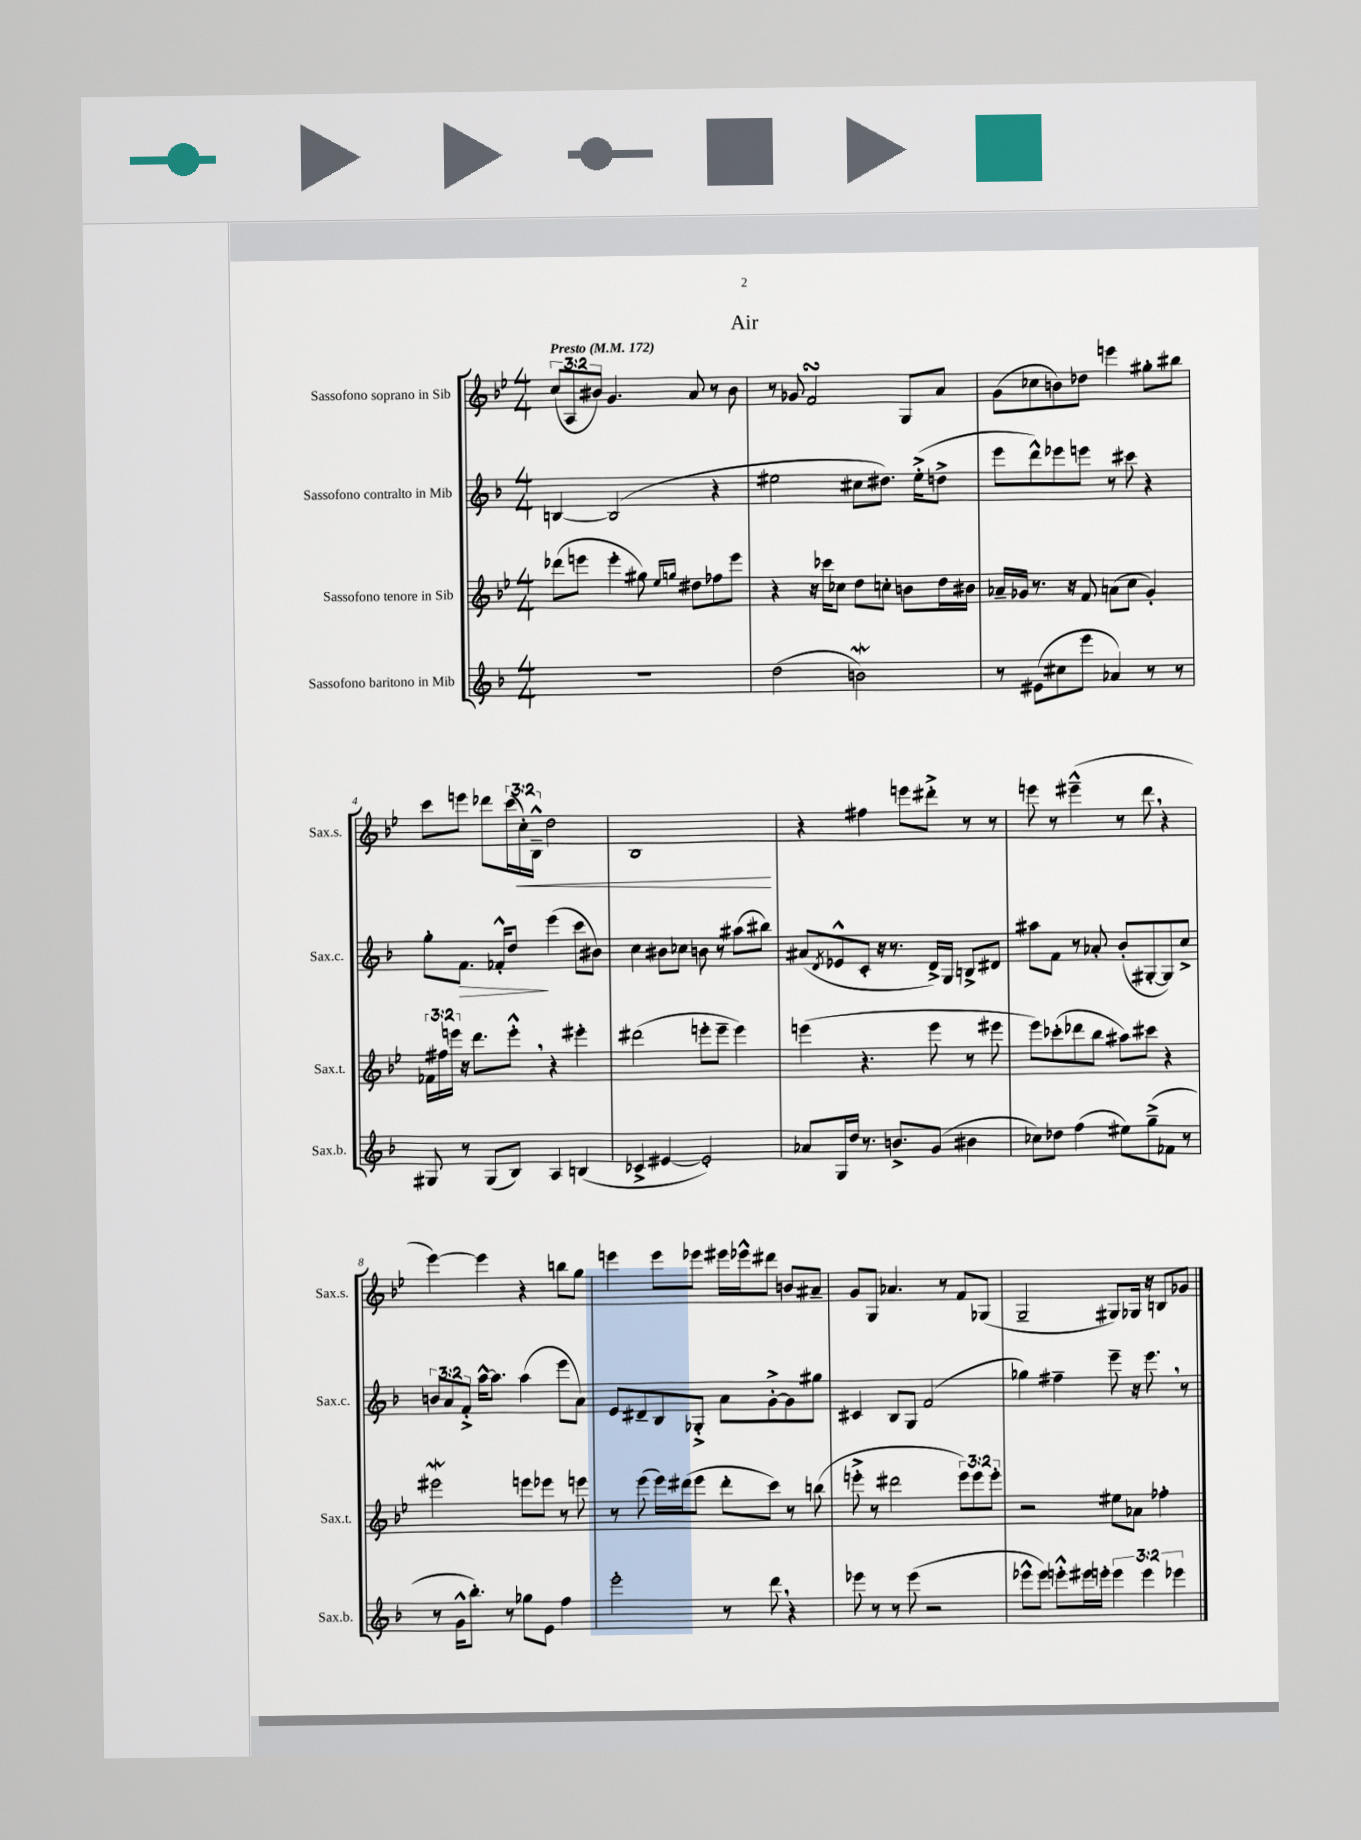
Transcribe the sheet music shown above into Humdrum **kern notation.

**kern	**kern	**kern	**dynam	**kern	**dynam
*part4	*part3	*part2	*part2	*part1	*part1
*staff4	*staff3	*staff2	*staff2	*staff1	*staff1
*I"Sassofono baritono in Mib	*I"Sassofono tenore in Sib	*I"Sassofono contralto in Mib	*	*I"Sassofono soprano in Sib	*
*I'Sax.b.	*I'Sax.t.	*I'Sax.c.	*	*I'Sax.s.	*
*clefG2	*clefG2	*clefG2	*	*clefG2	*
*k[b-]	*k[b-e-]	*k[b-]	*	*k[b-e-]	*
*M4/4	*M4/4	*M4/4	*	*M4/4	*
*MM172	*MM172	*MM172	*	*MM172	*
=1	=1	=1	=1	=1	=1
!	!	!	!	!LO:TX:a:B:t=Presto	!
1r	(8ddd-X\L	[4Bn/	.	(12cc/L	.
.	.	.	.	12A/	.
.	8eeen\J	.	.	.	.
.	.	.	.	12b#X/J)	.
.	4eee'\	(2B/]	.	4.g/	.
.	8gg#X\)	.	.	.	.
.	16qqee-/LL	.	.	.	.
.	16qqggn/JJ	.	.	.	.
.	8dd#X\L	.	.	8a/	.
.	8ff-X\	4r	.	8r	.
.	8eee\J	.	.	8b#\	.
=2	=2	=2	=2	=2	=2
(2dd\	4r	2ee#X\	.	8r	.
.	.	.	.	8g-X/	.
.	16r	.	.	2fsSSS/	.
.	16ccc-X\KL	.	.	.	.
.	8cc-X\J	.	.	.	.
2bnW\)	8dd\L	8cc#X\L	.	.	.
.	8ccn'\J	8.dd#X\J)	.	.	.
.	8bn\L	.	.	8G/L	.
.	.	(16ee#'^\KL	.	.	.
.	16dd\L	8ddn^\J	.	8a/J	.
.	16b#X\JJ	.	.	.	.
=3	=3	=3	=3	=3	=3
8r	16a-X~/LL	8eee\L	.	(8g\L	.
.	16g-X/JJ	.	.	.	.
(8e#X\L	8.r	8ddd^^\)	.	8cc-X\	.
8cc#X\	.	8eee-X\	.	8bn\)	.
.	16r	.	.	.	.
8eee\J	8f/	8eeen\J	.	8dd-X\J	.
4a-X/)	(8an\L	8r	.	4eeen\	.
.	8cc\J	8ccc#X\	.	.	.
8r	4g-'/)	4r	.	8gg#X'\L	.
8r	.	.	.	8bb#X\J	.
!!LO:LB:g=z
=4	=4	=4	=4	=4	=4
8G#X/	24f-X\LL	8gg'\L	.	8ccc\L	.
.	24ff#X\	.	.	.	.
.	24eeen\JJ	.	.	.	.
!	!	!	!LO:HP:b	!	!
8r	16r	8.f\J	>	8eeen\J	.
.	8.ddd\L	.	.	.	.
(8G#/L	.	.	.	8ddd-X\L	.
.	.	16f-X'^^/KL	.	.	.
8B-/J)	8eee'^^,\J	8dd/J	.	(24ccc\L	.
!	!	!	!	!	!LO:HP:b
.	.	.	.	24cc'\)	<
.	.	.	.	24B-~^^\JJ	.
4A/	4r	(4eee\	]	2dd\	.
(4Bn/	4eee#X'\	8ccc\L	.	.	.
.	.	8b#X\J)	.	.	.
=5	=5	=5	=5	=5	=5
4c-X^/	(2ddd#X\	4cc\	.	1B-	.
[4e#X/	.	8b#X\L	.	.	.
.	.	8cc-X\J	.	.	.
2e#'/])	8eeen'\L	8bn\	.	.	.
.	8eee~\J	8r	.	.	.
.	4eee\)	(8aa#X\L	.	.	.
.	.	8bb#X\J)	.	.	.
.	.	.	.	.	[
=6	=6	=6	=6	=6	=6
8a-X/L	(4eeen\	(8a#X/L	.	4r	.
.	.	8qd/	.	.	.
16G/L	.	8e-X^^/	.	.	.
16dd/JJ	.	.	.	.	.
8.r	4.r	8c'/J	.	4ff#X\	.
.	.	16r	.	.	.
8.bn^/L	.	8.r	.	.	.
.	.	.	.	8eeen\L	.
(8g/J	8eee\	16d^/LL)	.	8ddd#X'^\J	.
.	.	16G/JJ	.	.	.
4b#X\	8r	8Bn^/L	.	8r	.
.	8eee#X\	8d#X/J	.	8r	.
=7	=7	=7	=7	=7	=7
8cc-X\L)	8eee-\L)	8aa#X\L	.	8eeen\	.
8dd-X\J	(8ccc-X'\	8f\J	.	8r	.
(4ff\	8ddd-X\	8r	.	(4eee#X~^^\	.
.	8bb-\J	8a-X'/	.	.	.
8ee#X\L)	8aa#X\L)	(8b-'/L	.	8r	.
(8gg~^\	8ccc#X\J	[8G#X'/	.	8ddd,\	.
8f-X\J	4r	8G#/])	.	4r	.
8r	.	8cc^/J	.	.	.
!!LO:LB:g=z
=8	=8	=8	=8	=8	=8
8r	2eee#XW\	12bn/L	.	[4eee-\)	.
.	.	12a/	.	.	.
16g^^\KL	.	.	.	.	.
.	.	12f'^/J	.	.	.
8.bb-'\J)	.	.	.	.	.
.	.	[16aa^^\KL	.	4eee-\]	.
.	.	8.aa\J]	.	.	.
8r	.	.	.	.	.
8gg-X\L	8eeen\L	(4aa\	.	4r	.
8e\J	8eee-X\J	.	.	.	.
4ff\	8r	8eee\L	.	8bbn\L	.
.	8eeen\	8a\J)	.	8gg\J	.
=9	=9	=9	=9	=9	=9
2eee'\	8r	8e/L	.	4eeen\	.
.	(8eee-\	8d#X~/	.	.	.
.	16eee-\LL)	8B-/	.	8eee\L	.
.	(16ddd#X\J	.	.	.	.
.	8eee-\J	8G-X'^/J	.	8eee-X\J	.
8r	8ddd#'\L	8a\L	.	16eee#X\LL	.
.	.	.	.	16eee-X^^\J	.
8ddd,\	8ccc\J)	[8g'^\	.	8ddd#X\J	.
4r	8r	8g\]	.	8bn/L	.
.	(8bbn\	8gg#X\J	.	8a#X~/J	.
=10	=10	=10	=10	=10	=10
8eee-X\	8eeen'^\	4c#X/	.	8g/L	.
8r	8r	.	.	8G/J	.
8r	2ddd#X\	8B-/L	.	4.a-X/	.
(8eee-\	.	8G/J	.	.	.
2r	.	(2f/	.	.	.
.	.	.	.	8r	.
.	12eee\L)	.	.	8f/L	.
.	12eee\	.	.	.	.
.	.	.	.	(8G-X/J	.
.	12eee'\J	.	.	.	.
=11	=11	=11	=11	=11	=11
8eee-X^^\L	2r	4gg-X\)	.	2G~/	.
8eee-\J)	.	.	.	.	.
8eeen'^^\L	.	4ff#X~\	.	.	.
16eee#X\L	.	.	.	.	.
16eeen'\JJ	.	.	.	.	.
6eee\	8ee#X\L	8eee~\	.	8G#X/L)	.
.	8a-X\J	16r	.	16G-X/Jk	.
6eee\	.	.	.	.	.
.	.	8.eee,\	.	16r	.
.	4ff-X'\	.	.	8Bn/L	.
6eee-X\	.	.	.	.	.
.	.	8r	.	8g-X/J	.
==	==	==	==	==	==
*-	*-	*-	*-	*-	*-
